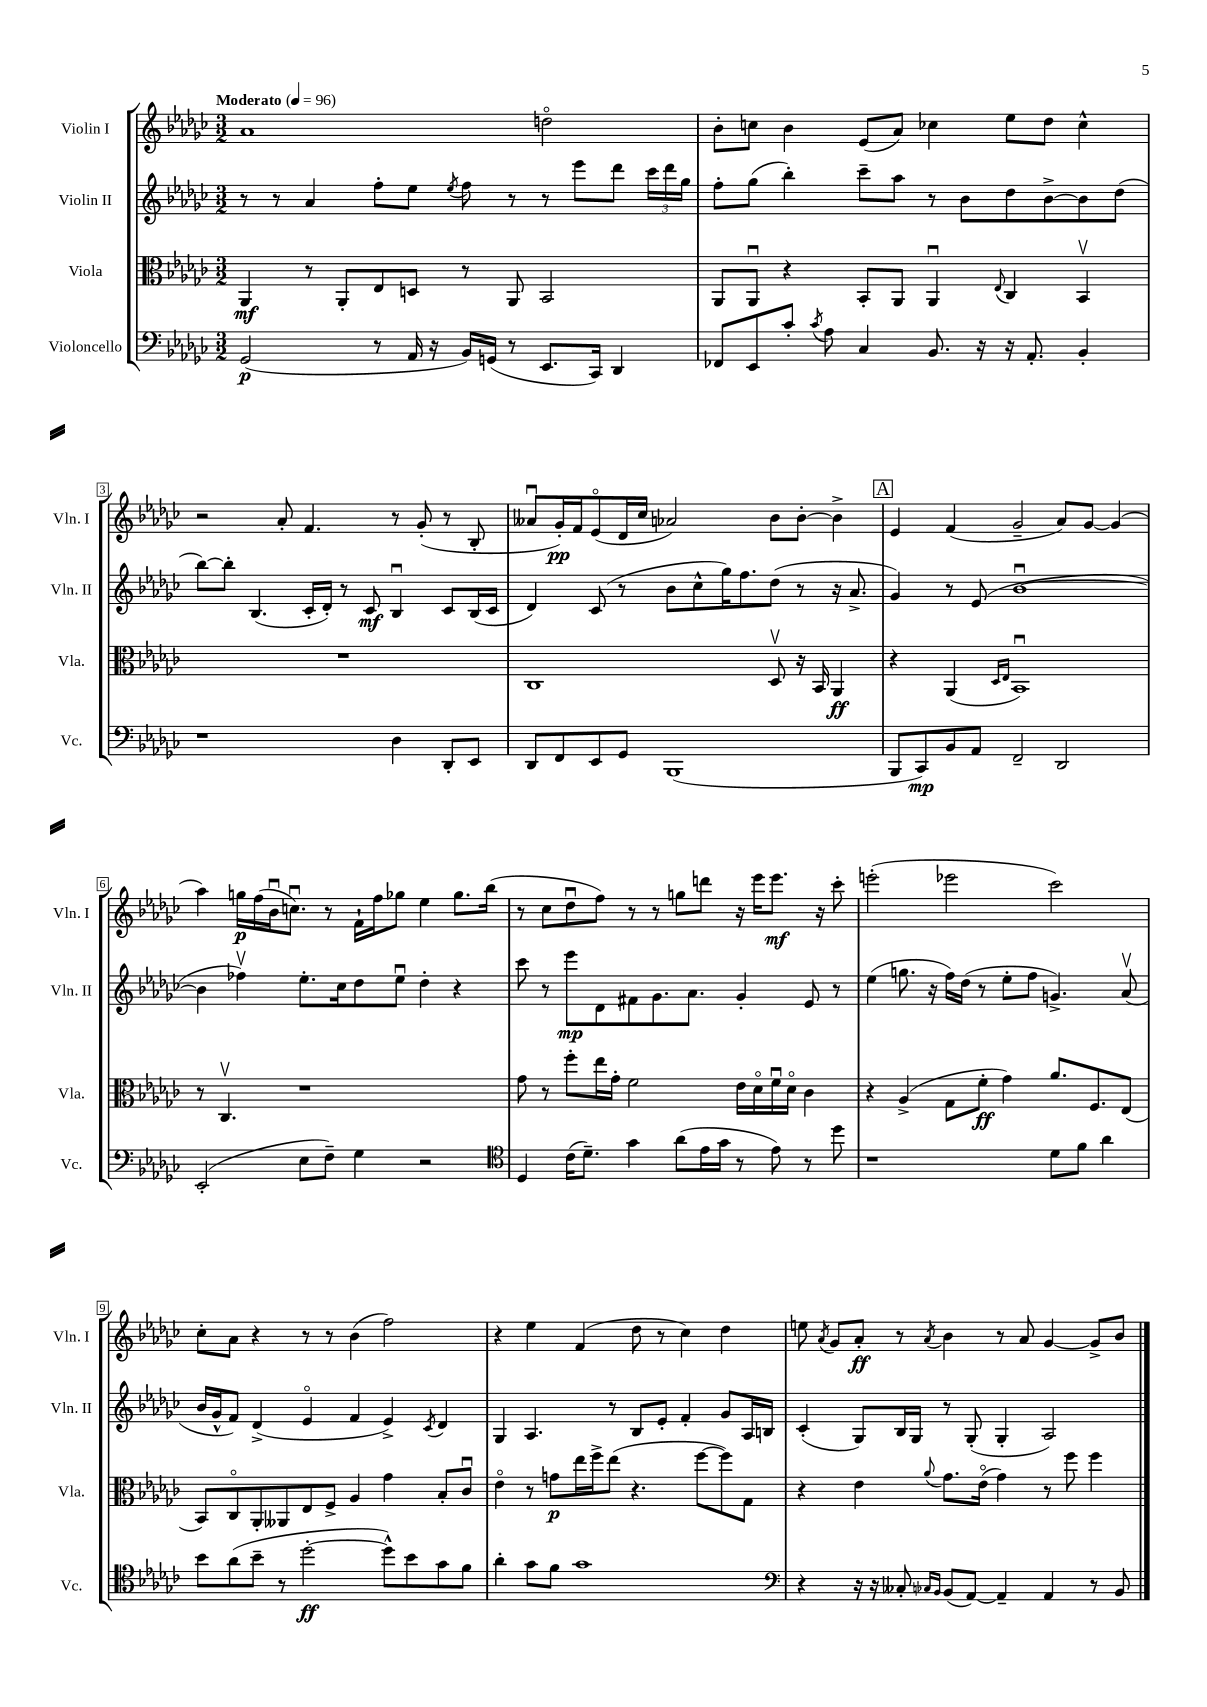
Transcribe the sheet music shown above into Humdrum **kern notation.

**kern	**dynam	**kern	**dynam	**kern	**dynam	**kern	**dynam
*part4	*part4	*part3	*part3	*part2	*part2	*part1	*part1
*staff4	*staff4	*staff3	*staff3	*staff2	*staff2	*staff1	*staff1
*I"Violoncello	*	*I"Viola	*	*I"Violin II	*	*I"Violin I	*
*I'Vc.	*	*I'Vla.	*	*I'Vln. II	*	*I'Vln. I	*
*clefF4	*	*clefC3	*	*clefG2	*	*clefG2	*
*k[b-e-a-d-g-c-]	*	*k[b-e-a-d-g-c-]	*	*k[b-e-a-d-g-c-]	*	*k[b-e-a-d-g-c-]	*
*M3/2	*	*M3/2	*	*M3/2	*	*M3/2	*
*MM96	*	*MM96	*	*MM96	*	*MM96	*
=1	=1	=1	=1	=1	=1	=1	=1
!	!	!	!	!	!	!LO:TX:a:B:t=Moderato	!
(2GG-/	p	4AA-/	mf	8r	.	1a-	.
.	.	.	.	8r	.	.	.
.	.	8r	.	4a-/	.	.	.
.	.	8AA-'/L	.	.	.	.	.
8r	.	8E-/	.	8ff'\L	.	.	.
16AA-/	.	8Dn/J	.	8ee-\J	.	.	.
16r	.	.	.	.	.	.	.
.	.	.	.	8qee-/	.	.	.
16BB-/LL)	.	8r	.	8ff\	.	.	.
(16GGn/JJ	.	.	.	.	.	.	.
8r	.	8AA-/	.	8r	.	.	.
8.EE-/L	.	2BB-/	.	8r	.	2ddn\	.
.	.	.	.	8eee-\L	.	.	.
16CC-/Jk)	.	.	.	.	.	.	.
4DD-/	.	.	.	8ddd-\J	.	.	.
.	.	.	.	24ccc-\LL	.	.	.
.	.	.	.	24ddd-\	.	.	.
.	.	.	.	24gg-\JJ	.	.	.
=2	=2	=2	=2	=2	=2	=2	=2
8FF-X/L	.	8AA-/L	.	8ff'\L	.	8b-'\L	.
8EE-/	.	8AA-u/J	.	(8gg-\J	.	8ccn\J	.
8c-'/J	.	4r	.	4bb-'\)	.	4b-\	.
8qc-/	.	.	.	.	.	.	.
8A-\	.	.	.	.	.	.	.
4C-/	.	8BB-'/L	.	8ccc-~\L	.	(8e-/L	.
.	.	8AA-/J	.	8aa-\J	.	8a-/J)	.
8.BB-/	.	4AA-u/	.	8r	.	4cc-X\	.
.	.	.	.	8b-\L	.	.	.
16r	.	.	.	.	.	.	.
.	.	8qqE-/	.	.	.	.	.
16r	.	4C-/	.	8dd-\	.	8ee-\L	.
8.AA-'/	.	.	.	.	.	.	.
.	.	.	.	[8b-^\	.	8dd-\J	.
4BB-'/	.	4BB-v/	.	8b-\]	.	4cc-^^\	.
.	.	.	.	(8dd-\J	.	.	.
!!LO:LB:g=z
=3	=3	=3	=3	=3	=3	=3	=3
1r	.	1.r	.	[8bb-\L)	.	2r	.
.	.	.	.	8bb-'\J]	.	.	.
.	.	.	.	(4.B-/	.	.	.
.	.	.	.	.	.	8a-'/	.
.	.	.	.	16c-'/LL	.	4.f/	.
.	.	.	.	16d-'/JJ)	.	.	.
.	.	.	.	8r	.	.	.
.	.	.	.	8c-/	mf	.	.
4D-\	.	.	.	4B-u/	.	8r	.
.	.	.	.	.	.	(8g-'/	.
8DD-'/L	.	.	.	8c-/L	.	8r	.
8EE-/J	.	.	.	(16B-/L	.	8B-'/	.
.	.	.	.	16c-/JJ	.	.	.
=4	=4	=4	=4	=4	=4	=4	=4
8DD-/L	.	1C-	.	4d-/)	.	8a--Xu/L	.
8FF/	.	.	.	.	.	16g-'/L)	pp
.	.	.	.	.	.	16f/J	.
8EE-/	.	.	.	(8c-/	.	(8e-/	.
8GG-/J	.	.	.	8r	.	16d-/L	.
.	.	.	.	.	.	16cc-/JJ	.
(1BBB-	.	.	.	8b-\L	.	2a-X/)	.
.	.	.	.	8cc-^^\	.	.	.
.	.	.	.	16gg-\K)	.	.	.
.	.	.	.	8.ff\	.	.	.
.	.	8D-v/	.	(8dd-\J	.	8b-\L	.
.	.	16r	.	8r	.	[8b-'\J	.
.	.	16BB-/	.	.	.	.	.
.	.	4AA-/	ff	16r	.	4b-^\]	.
.	.	.	.	8.a-^/	.	.	.
!!LO:REH:place=s1:t=A
=5	=5	=5	=5	=5	=5	=5	=5
8BBB-/L	.	4r	.	4g-/)	.	4e-/	.
8CC-/)	mp	.	.	.	.	.	.
8BB-/	.	(4AA-/	.	8r	.	(4f/	.
8AA-/J	.	.	.	(8e-/	.	.	.
.	.	16qqD-/LL	.	.	.	.	.
.	.	16qqE-/JJ	.	.	.	.	.
2FF~/	.	1BB-u)	.	[1b-u	.	2g-~/	.
2DD-/	.	.	.	.	.	8a-/L)	.
.	.	.	.	.	.	[8g-/J	.
.	.	.	.	.	.	(4g-/]	.
!!LO:LB:g=z
=6	=6	=6	=6	=6	=6	=6	=6
(2EE-'/	.	8r	.	4b-\]	.	4aa-\)	.
.	.	4.C-v/	.	.	.	.	.
.	.	.	.	4ff-Xv\)	.	16ggn\LL	p
.	.	.	.	.	.	(16ff\	.
.	.	.	.	.	.	16b-u\J	.
.	.	.	.	.	.	8.ccnu\J)	.
8E-\L	.	1r	.	8.ee-'\L	.	.	.
8F~\J)	.	.	.	.	.	8r	.
.	.	.	.	16cc-\k	.	.	.
4G-\	.	.	.	8dd-\	.	16f`\LL	.
.	.	.	.	.	.	16ff\J	.
.	.	.	.	8ee-u\J	.	8gg-X\J	.
2r	.	.	.	4dd-'\	.	4ee-\	.
.	.	.	.	4r	.	8.gg-\L	.
.	.	.	.	.	.	(16bb-\Jk	.
=7	=7	=7	=7	=7	=7	=7	=7
*clefC4	*	*	*	*	*	*	*
4D-/	.	8g-\	.	8ccc-\	.	8r	.
.	.	8r	.	8r	.	8cc-\L	.
(16c-\KL	.	8ff'\L	.	8eee-\L	mp	8dd-u\	.
8.d-~\J)	.	.	.	.	.	.	.
.	.	16ee-\L	.	8d-\	.	8ff\J)	.
.	.	16g-'\JJ	.	.	.	.	.
4g-\	.	2f\	.	8f#X\	.	8r	.
.	.	.	.	8.g-\	.	8r	.
(8a-\L	.	.	.	.	.	8ggn\L	.
.	.	.	.	8.a-\J	.	.	.
16e-\L	.	.	.	.	.	8dddn\J	.
16g-\JJ	.	.	.	.	.	.	.
8r	.	16e-\LL	.	4g-'/	.	16r	.
.	.	16d-\	.	.	.	16eee-\KL	.
8e-\)	.	16fu\	.	.	.	8.eee-\J	mf
.	.	16d-\JJ	.	.	.	.	.
8r	.	4c-\	.	8e-/	.	.	.
.	.	.	.	.	.	16r	.
8dd-\	.	.	.	8r	.	8ccc-'\	.
=8	=8	=8	=8	=8	=8	=8	=8
1r	.	4r	.	(4ee-\	.	(2eeen'\	.
.	.	(4A-^/	.	8.ggn\	.	.	.
.	.	.	.	16r	.	.	.
.	.	8G-\L	.	16ff\LL)	.	2eee-X\	.
.	.	.	.	(16dd-\JJ	.	.	.
.	.	8f'\J	ff	8r	.	.	.
.	.	4g-\)	.	8ee-'\L	.	.	.
.	.	.	.	8ff\J	.	.	.
8d-\L	.	8.a-/L	.	4.gn^/)	.	2ccc-\)	.
8f\J	.	.	.	.	.	.	.
.	.	8.F/	.	.	.	.	.
4a-\	.	.	.	.	.	.	.
.	.	(8E-/J	.	(8a-v/	.	.	.
!!LO:LB:g=z
=9	=9	=9	=9	=9	=9	=9	=9
8b-\L	.	8BB-/L)	.	16b-/LL	.	8cc-'\L	.
.	.	.	.	16g-^^/J	.	.	.
(8a-\	.	8C-/	.	8f/J)	.	8a-\J	.
8b-~\J	.	8AA-'/	.	(4d-^/	.	4r	.
8r	.	8AA--X/	.	.	.	.	.
[2dd-'\	ff	8E-/	.	4e-/	.	8r	.
.	.	8F^/J	.	.	.	8r	.
.	.	4A-/	.	4f/	.	(4b-\	.
8dd-^^\L])	.	4g-\	.	4e-^/)	.	2ff\)	.
8b-\	.	.	.	.	.	.	.
.	.	.	.	8qc-/	.	.	.
8g-\	.	8B-'/L	.	4d-/	.	.	.
8f\J	.	8c-u/J	.	.	.	.	.
=10	=10	=10	=10	=10	=10	=10	=10
4a-'\	.	4e-\	.	4G-/	.	4r	.
8g-\L	.	8r	.	4.A-/	.	4ee-\	.
8f\J	.	8gn\L	p	.	.	.	.
1g-	.	16ee-\L	.	.	.	(4f/	.
.	.	16ff^\J	.	.	.	.	.
.	.	(8ee-\J	.	8r	.	.	.
.	.	4.r	.	8B-/L	.	8dd-\	.
.	.	.	.	8e-'/J	.	8r	.
.	.	.	.	4f'/	.	4cc-\)	.
.	.	[8ff\L	.	.	.	.	.
.	.	8ff\])	.	8g-/L	.	4dd-\	.
.	.	8G-\J	.	16A-/L	.	.	.
.	.	.	.	16Bn/JJ	.	.	.
=11	=11	=11	=11	=11	=11	=11	=11
*clefF4	*	*	*	*	*	*	*
4r	.	4r	.	(4c-'/	.	8een\	.
.	.	.	.	.	.	8qa-/	.
.	.	.	.	.	.	8g-/L	.
16r	.	4e-\	.	8G-/L)	.	8a-'/J	ff
16r	.	.	.	.	.	.	.
8C--X'/	.	.	.	16B-/L	.	8r	.
.	.	.	.	16G-/JJ	.	.	.
16qqC-X/LL	.	.	.	.	.	.	.
16qqBB-/JJ	.	8qqa-/	.	.	.	8qa-/	.
(8BB-/L	.	8.g-\L	.	8r	.	4b-\	.
[8AA-/J)	.	.	.	(8G-'/	.	.	.
.	.	(16e-\Jk	.	.	.	.	.
4AA-~/]	.	4g-\)	.	4G-'/	.	8r	.
.	.	.	.	.	.	8a-/	.
4AA-/	.	8r	.	2A-/)	.	[4g-/	.
.	.	8ff\	.	.	.	.	.
8r	.	4ff\	.	.	.	8g-^/L]	.
8BB-/	.	.	.	.	.	8b-/J	.
==	==	==	==	==	==	==	==
*-	*-	*-	*-	*-	*-	*-	*-
